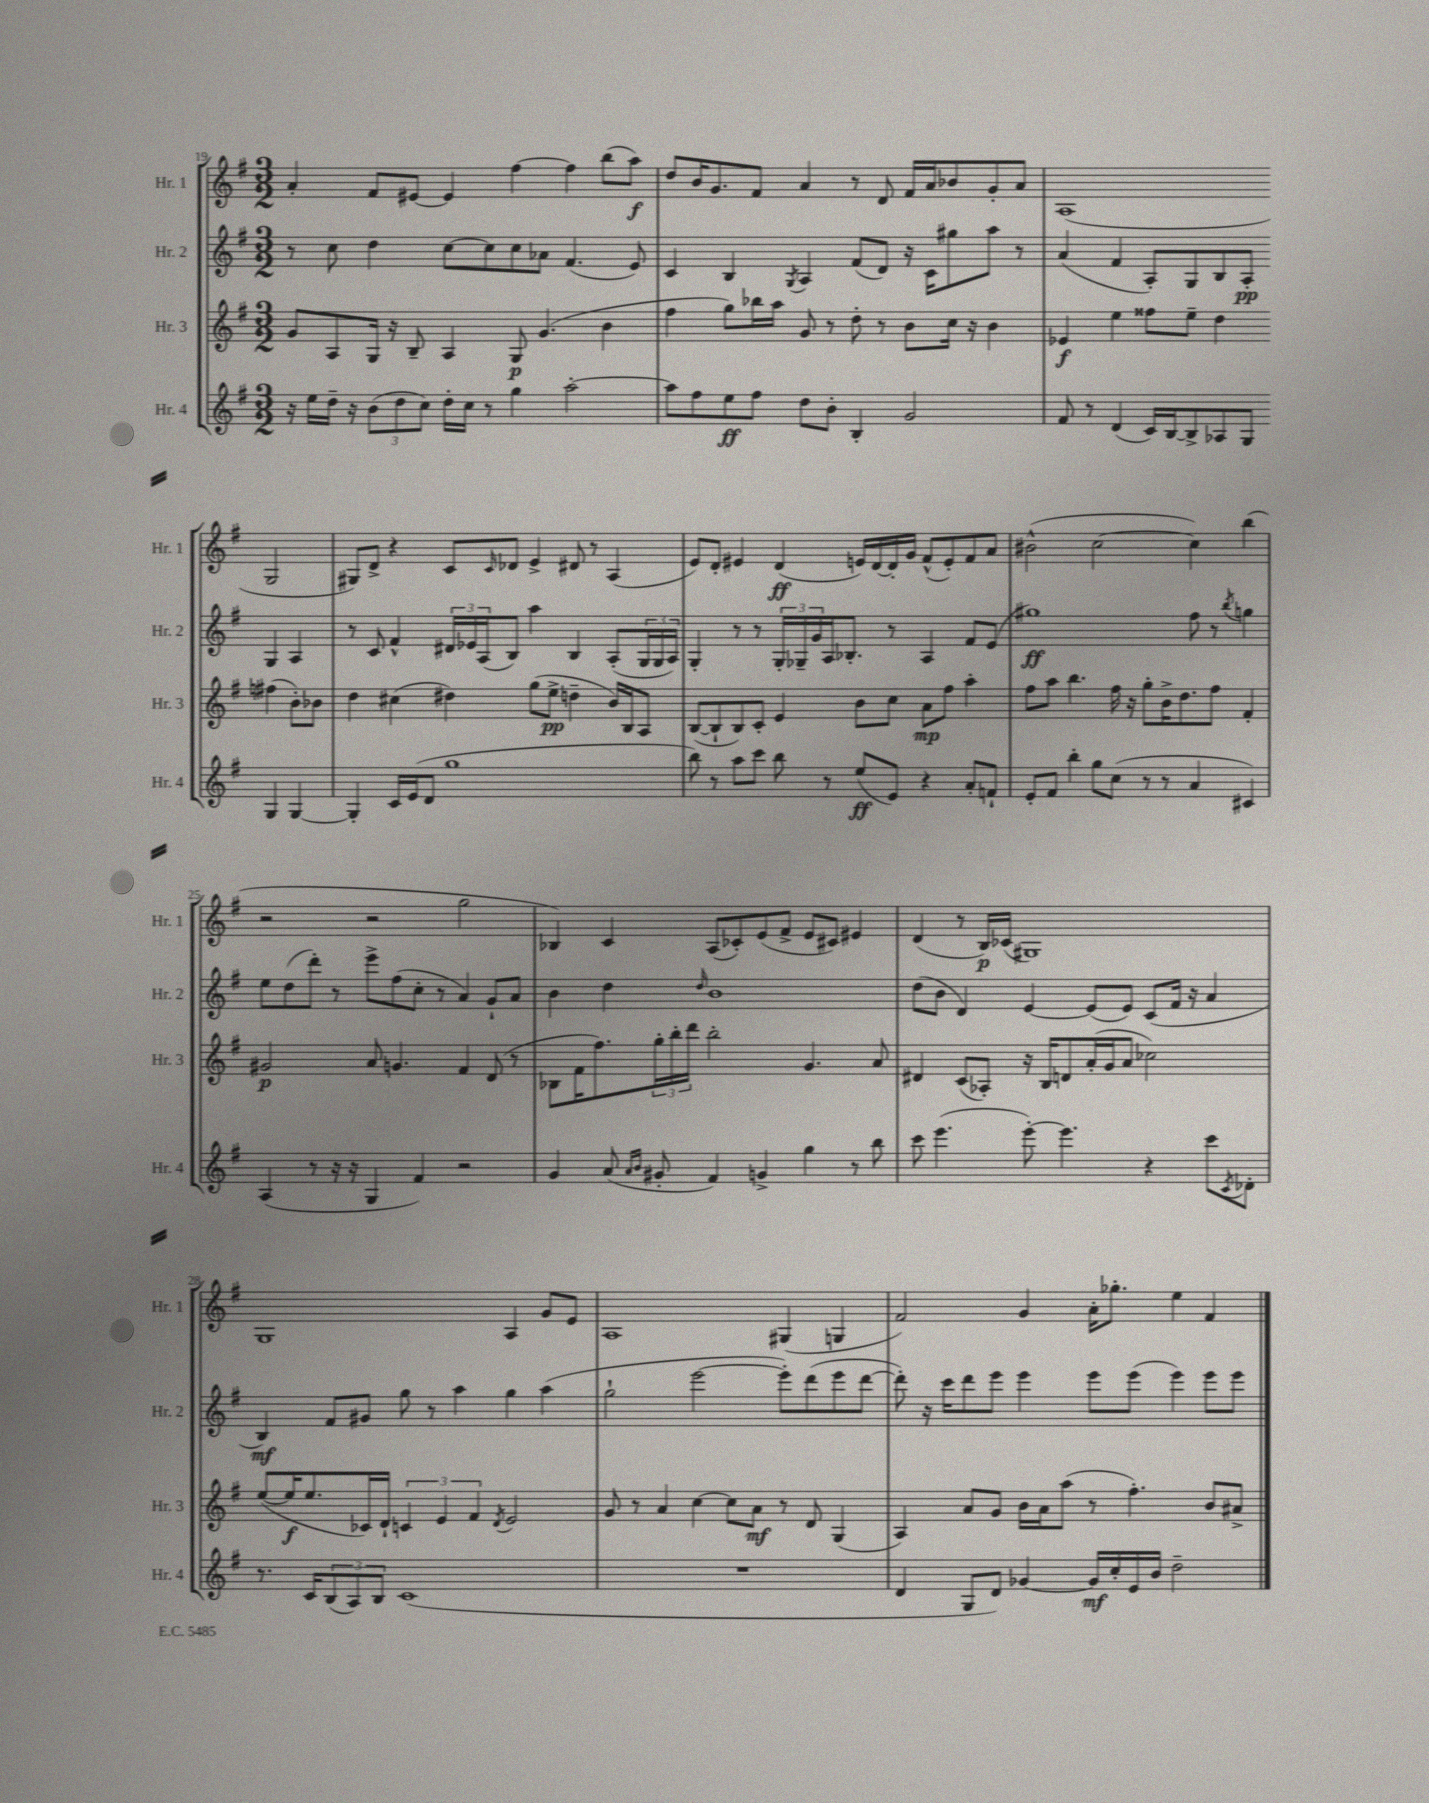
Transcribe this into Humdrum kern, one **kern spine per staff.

**kern	**kern	**kern	**kern
*staff4	*staff3	*staff2	*staff1
*clefG2	*clefG2	*clefG2	*clefG2
*k[f#]	*k[f#]	*k[f#]	*k[f#]
*M3/2	*M3/2	*M3/2	*M3/2
16r	8g	8r	4a'
16ee	.	.	.
16dd~	8A	8cc	.
16r	.	.	.
(12b	16G	4dd	8f#
.	16r	.	.
12dd	.	.	.
.	8B~	.	[8e#
12cc)	.	.	.
16dd'	4A	[8cc	4e#]
16cc	.	.	.
8r	.	8cc]	.
4gg	8G	8cc	[4ff#
.	(4.g	8a-	.
[2aa'	.	(4.f#	4ff#]
.	4b	.	(8bb
.	.	8e)	8aa)
=	=	=	=
8aa]	4ff#	4c	8dd
8ff#	.	.	16b
.	.	.	8.g
8ee	8gg)	4B	.
8ff#	16bb-	.	8f#
.	16aa	.	.
.	.	8qG	.
8dd	8g	4A	4a
8b'	8r	.	.
4B'	8dd'	(8f#	8r
.	8r	8d)	8d
2g	8b	16r	16f#
.	.	16c	16a
.	16cc	8gg#	8b-
.	16r	.	.
.	4b	8aa	8g'
.	.	8r	8a
=	=	=	=
8f#	4e-	(4a	(1A
8r	.	.	.
(4d	4ee	4f#	.
16c)	8ff##	8A')	.
[16B	.	.	.
8B^]	8ee~	8G	.
8A-	4dd	8B	.
8G	.	8A'	.
4G	(4ff#	4G	2G
[4G	8b')	4A	.
.	8b-	.	.
=	=	=	=
4G']	4dd	8r	8G#)
.	.	8c	8d^
16c	(4cc#	4f#^^	4r
(16e	.	.	.
8d	.	.	.
1gg	4dd#)	24d#	8c
.	.	24e-	.
.	.	(24A	.
.	.	.	16qqc
.	.	8B)	8d-
.	(8gg	4aa	4e^
.	8ee^	.	.
.	4dd~	4B	8d#
.	.	.	8r
.	16b)	(8A'	(4A
.	16B	.	.
.	8A	24G	.
.	.	24G	.
.	.	24A)	.
=	=	=	=
8bb)	([8B	4G'	8e)
8r	8B`]	.	8d'
8aa	8B)	8r	4e#
8ccc	8c'	8r	.
8bb	4e	24G'	(4d
.	.	24G-~	.
.	.	24g	.
8r	.	16A	.
.	.	8.B-'	.
(8ee	8b	.	16e)
.	.	.	[16d
8e)	8cc	8r	16d']
.	.	.	16g
4r	8a	4A	(8f#^^
.	8ff#	.	8e')
8a'	4aa'	8f#	8f#
8f`	.	(8e	8a
=	=	=	=
8e'	8ff#	1gg#)	(2b#^^
8f#	8aa	.	.
4bb'	4.bb	.	.
8gg	.	.	[2cc
(8cc	16ff#	.	.
.	16r	.	.
8r	8gg'	.	.
8r	16b^	.	.
.	8.dd	.	.
4a	.	8ff#	4cc])
.	8ff#	8r	.
.	.	8qbb	.
4c#)	4f#'	4gg	(4bb
=	=	=	=
(4A	2g#	8ee	2r
.	.	(8dd	.
8r	.	8ddd')	.
16r	.	8r	.
16r	.	.	.
4G	8a	8eee^	2r
.	4.g	(8ff#	.
4f#)	.	8cc'	.
.	.	8r	.
2r	4f#	4a)	2gg
.	(8d	8g`	.
.	8r	8a	.
=	=	=	=
4g	8B-	4b	4B-)
.	16f#	.	.
.	8.ff#)	.	.
(8a	.	4dd	4c
16qqa	.	.	.
16qqb	.	.	.
8g#'	24gg'	.	.
.	24bb'	.	.
.	24ddd	.	.
.	.	16qqdd	.
4f#)	2bb'	1b	(8A
.	.	.	8c-')
4g^	.	.	(8e
.	.	.	8f#^
4gg	4.g	.	8e
.	.	.	8c#)
8r	.	.	4e#
8bb	8a	.	.
=	=	=	=
8ccc	4d#	(8dd	(4d
(4.eee	.	8b	.
.	(8c	4d)	8r
.	8A-')	.	16B)
.	.	.	(16c-
[8eee')	16r	[4e	1G#)
.	16B	.	.
4.eee]	8d	.	.
.	(16a'	(8e]	.
.	16g	.	.
.	8a	8e)	.
4r	2cc-)	(8c	.
.	.	16f#	.
.	.	16r	.
8ccc	.	4a	.
8qc	.	.	.
8d-'	.	.	.
=	=	=	=
8.r	([8ee	4B)	1G
.	16ee]	.	.
16c	8.ee	.	.
(12B	.	8f#	.
12A)	.	.	.
.	16c-)	8g#	.
12B	.	.	.
.	16d`	.	.
(1c	6c	8gg	.
.	.	8r	.
.	6e	.	.
.	.	4aa	.
.	6f#	.	.
.	8qd	.	.
.	2e	4gg	4A
.	.	(4aa	8g
.	.	.	8e
=	=	=	=
1.r	8g	2gg`	1A
.	8r	.	.
.	4a	.	.
.	[4cc	[2eee	.
.	8cc]	.	.
.	8a	.	.
.	8r	8eee'])	(4G#
.	8d	(8ddd	.
.	(4G	8eee	4G
.	.	[8ddd	.
=	=	=	=
4d	4A)	8ddd'])	2f#)
.	.	16r	.
.	.	16ccc	.
8G	8a	8ddd	.
8d)	8g	8eee	.
[4g-	16b	4eee	4g
.	16a	.	.
.	(8aa	.	.
16g-]	8r	8eee	16a'
16cc'	.	.	8.gg-'
16e	4.ff#')	(8eee	.
16b	.	.	.
2dd~	.	4eee)	4ee
.	8b	8eee	4f#
.	8a#^	8eee	.
==	==	==	==
*-	*-	*-	*-
